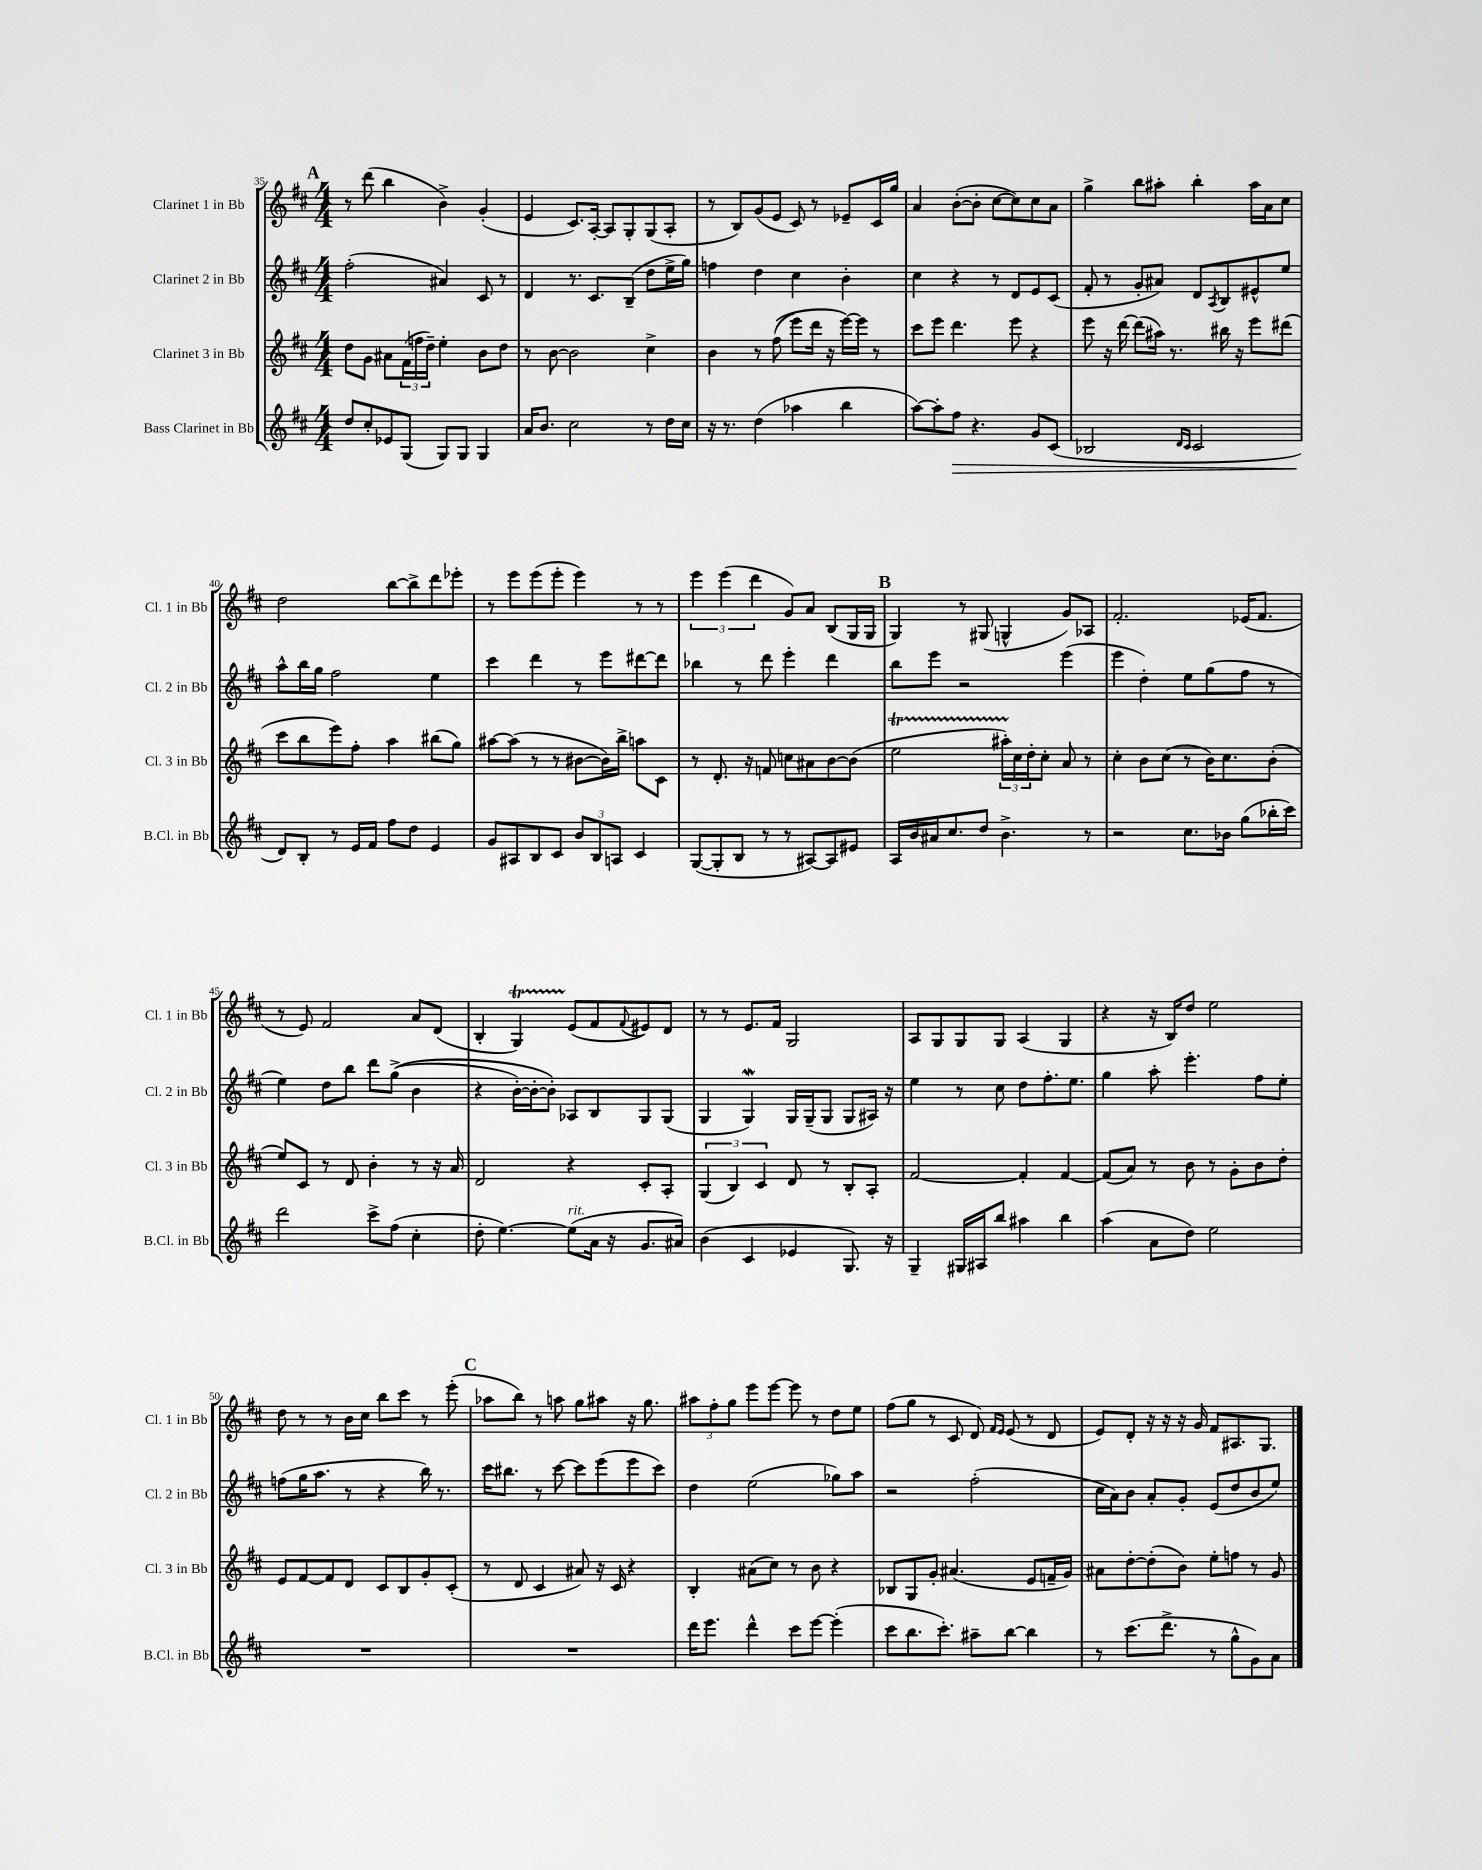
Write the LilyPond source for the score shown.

<<
\new StaffGroup <<
\new Staff = "s0" \with { instrumentName = "Clarinet 1 in Bb" shortInstrumentName = "Cl. 1 in Bb" } {
    \clef treble \key d \major \numericTimeSignature \time 4/4
    \mark \markup { \bold "A" } r8 d'''8( b''4 b'4->) g'4-.( |
    e'4 cis'8.) a16~-. a8 g8-. g8( a8-. |
    r8 b8) g'8( e'8 cis'8) r8 ees'8-- cis'16 g''16 |
    a'4 b'8~-.( b'8-. cis''8~ cis''8) cis''8 a'8 |
    g''4-> b''8 ais''8-. b''4-. ais''16 a'16 cis''8 |
    d''2 b''8~ b''8-> d'''8 ees'''8-. |
    r8 e'''8 e'''8( e'''8-. e'''4) r8 r8 |
    \tuplet 3/2 { e'''4 e'''4( d'''4 } g'8) a'8 b8( g16 g16 |
    \mark \markup { \bold "B" } g4) r8 gis8( g4-^ g'8) aes8 |
    fis'2.-. ees'16( fis'8. |
    r8 e'8) fis'2 a'8 d'8( |
    b4-. g4\startTrillSpan) e'8\stopTrillSpan( fis'8 \appoggiatura { fis'8 } eis'8) d'8 |
    r8 r8 e'8. fis'16 g2 |
    a8 g8 g8 g8 a4( g4 |
    r4 r16 b16) d''8 e''2 |
    d''8 r8 r8 b'16 cis''16 b''8 cis'''8 r8 e'''8-.( |
    \mark \markup { \bold "C" } aes''8 b''8) r8 a''8 g''8 ais''8 r16 g''8. |
    \tuplet 3/2 { ais''8 fis''8-. g''8 } e'''8 e'''8~ e'''8 r8 d''8 e''8 |
    fis''8( g''8 r8 cis'8 d'8) \grace { fis'16 e'16 } e'8( r8 d'8 |
    e'8) d'8-. r16 r16 r16 g'16 fis'8 ais8. g8. \bar "|." |
}
\new Staff = "s1" \with { instrumentName = "Clarinet 2 in Bb" shortInstrumentName = "Cl. 2 in Bb" } {
    \clef treble \key d \major \numericTimeSignature \time 4/4
    \mark \markup { \bold "A" } fis''2-.( ais'4) cis'8 r8 |
    d'4 r8. cis'8. b8--( d''8 e''16-> g''16) |
    f''4 d''4 cis''4 b'4-. |
    cis''4 r4 r8 d'8 e'8 cis'8( |
    fis'8-. r8 g'8-. ais'8) d'8 \acciaccatura { a8 } b8 eis'8-^ e''8 |
    a''8-^ b''16 g''16 fis''2 e''4 |
    cis'''4 d'''4 r8 e'''8 dis'''8~ dis'''8 |
    bes''4 r8 d'''8 e'''4-. d'''4 |
    \mark \markup { \bold "B" } b''8 e'''8 r2 e'''4( |
    e'''4 d''4-.) e''8 g''8( fis''8 r8 |
    e''4) d''8 b''8 d'''8 g''8->(\( b'4 |
    r4 b'16~-.) b'16~-. b'8-.\) aes8 b8 g8 g8( |
    g4 g4\mordent) g16 g16--( g8 g8 ais16) r16 |
    e''4 r8 cis''8 d''8 fis''8.-. e''8. |
    g''4 a''8-. e'''4.-. fis''8 e''8-. |
    f''8( g''16 a''8. r8 r4 b''16) r8. |
    \mark \markup { \bold "C" } cis'''16 bis''8. r8 cis'''8~ cis'''8 e'''8( e'''8 cis'''8) |
    d''4 e''2( ges''8) a''8 |
    r2 fis''2-.( |
    cis''16 a'16) b'8 a'8-. g'8-. e'8( d''8 b'8 e''8) \bar "|." |
}
\new Staff = "s2" \with { instrumentName = "Clarinet 3 in Bb" shortInstrumentName = "Cl. 3 in Bb" } {
    \clef treble \key d \major \numericTimeSignature \time 4/4
    \mark \markup { \bold "A" } d''8 g'8 ais'8 \tuplet 3/2 { fis'16( f''16 d''16--) } e''4-. b'8 d''8 |
    r8 b'8~ b'2 cis''4-> |
    b'4 r8 fis''8(\( e'''8) d'''16 r16 e'''16~\) e'''16 r8 |
    cis'''8 e'''8 d'''4. e'''8 r4 |
    e'''8 r16 d'''16~ d'''8( ais''16) r8. bis''16 r16 e'''8 dis'''8( |
    cis'''8 b''8 e'''8) fis''8-. a''4 bis''8( g''8) |
    ais''8~ ais''8( r8 r8 bis'8~ bis'16) b''16-> a''8 cis'8 |
    r8 d'8.-. r16 f'8 c''8 ais'8 b'8~ b'8( |
    \mark \markup { \bold "B" } e''2\startTrillSpan \tuplet 3/2 { ais''16-.) cis''16\stopTrillSpan d''16-. } cis''8-. a'8 r8 |
    cis''4-. b'8 cis''8( r8 b'16) cis''8. b'8-.( |
    e''8) cis'8 r8 d'8 b'4-. r8 r16 a'16 |
    d'2 r4 cis'8-. a8-. |
    \tuplet 3/2 { g4( b4) cis'4 } d'8 r8 b8-. a8-. |
    fis'2~ fis'4-. fis'4~ |
    fis'8( a'8) r8 b'8 r8 g'8-. b'8 d''8-. |
    e'8 fis'8~ fis'8 d'8 cis'8 b8 g'8-. cis'8-.( |
    \mark \markup { \bold "C" } r8 d'8 cis'4 ais'8) r16 cis'16 r4 |
    b4-. ais'8( cis''8) r8 b'8 r4 |
    bes8 g8 g'8-. ais'4.( e'8 f'16-- g'16) |
    ais'8 d''8~-. d''8-.( b'8) e''8-. f''8 r8 g'8 \bar "|." |
}
\new Staff = "s3" \with { instrumentName = "Bass Clarinet in Bb" shortInstrumentName = "B.Cl. in Bb" } {
    \clef treble \key d \major \numericTimeSignature \time 4/4
    \mark \markup { \bold "A" } d''8 cis''8-. ees'8 g8( g8) g8 g4 |
    a'16 b'8. cis''2 r8 d''16 cis''16 |
    r16 r8. d''4( aes''4 b''4 |
    a''8~) a''8-. fis''8\> r4. g'8 cis'8( |
    bes2 \grace { d'16 cis'16 } cis'2 |
    d'8\!) b8-. r8 e'16 fis'16 fis''8 d''8 e'4 |
    g'8 ais8 b8 cis'8 \tuplet 3/2 { b'8 b8 a8 } cis'4 |
    g8~( g8-. b8 r8 r8 ais8~) ais8 eis'8 |
    \mark \markup { \bold "B" } a16 b'16 ais'16 cis''8. d''8 b'4.-> r8 |
    r2 cis''8. bes'16 g''8( bes''16-. cis'''16) |
    d'''2 cis'''8-> fis''8( cis''4-. |
    d''8-. e''4.~) e''8^\markup { \italic "rit." }( a'16 r16 g'8. ais'16) |
    b'4( cis'4 ees'4 g8.) r16 |
    g4-- gis16 ais16 b''8 ais''4 b''4 |
    a''4( a'8 d''8) e''2 |
    R1 |
    \mark \markup { \bold "C" } R1 |
    d'''16 e'''8. d'''4-^ cis'''8 e'''8~ e'''4-.( |
    cis'''8 b''8. cis'''8.-.) ais''8-- b''8~ b''4 |
    r8 cis'''8.( d'''8.-> r8 g''8-^ g'8) a'8 \bar "|." |
}
>>
>>
\layout { \context { \Score currentBarNumber = #35 } }
